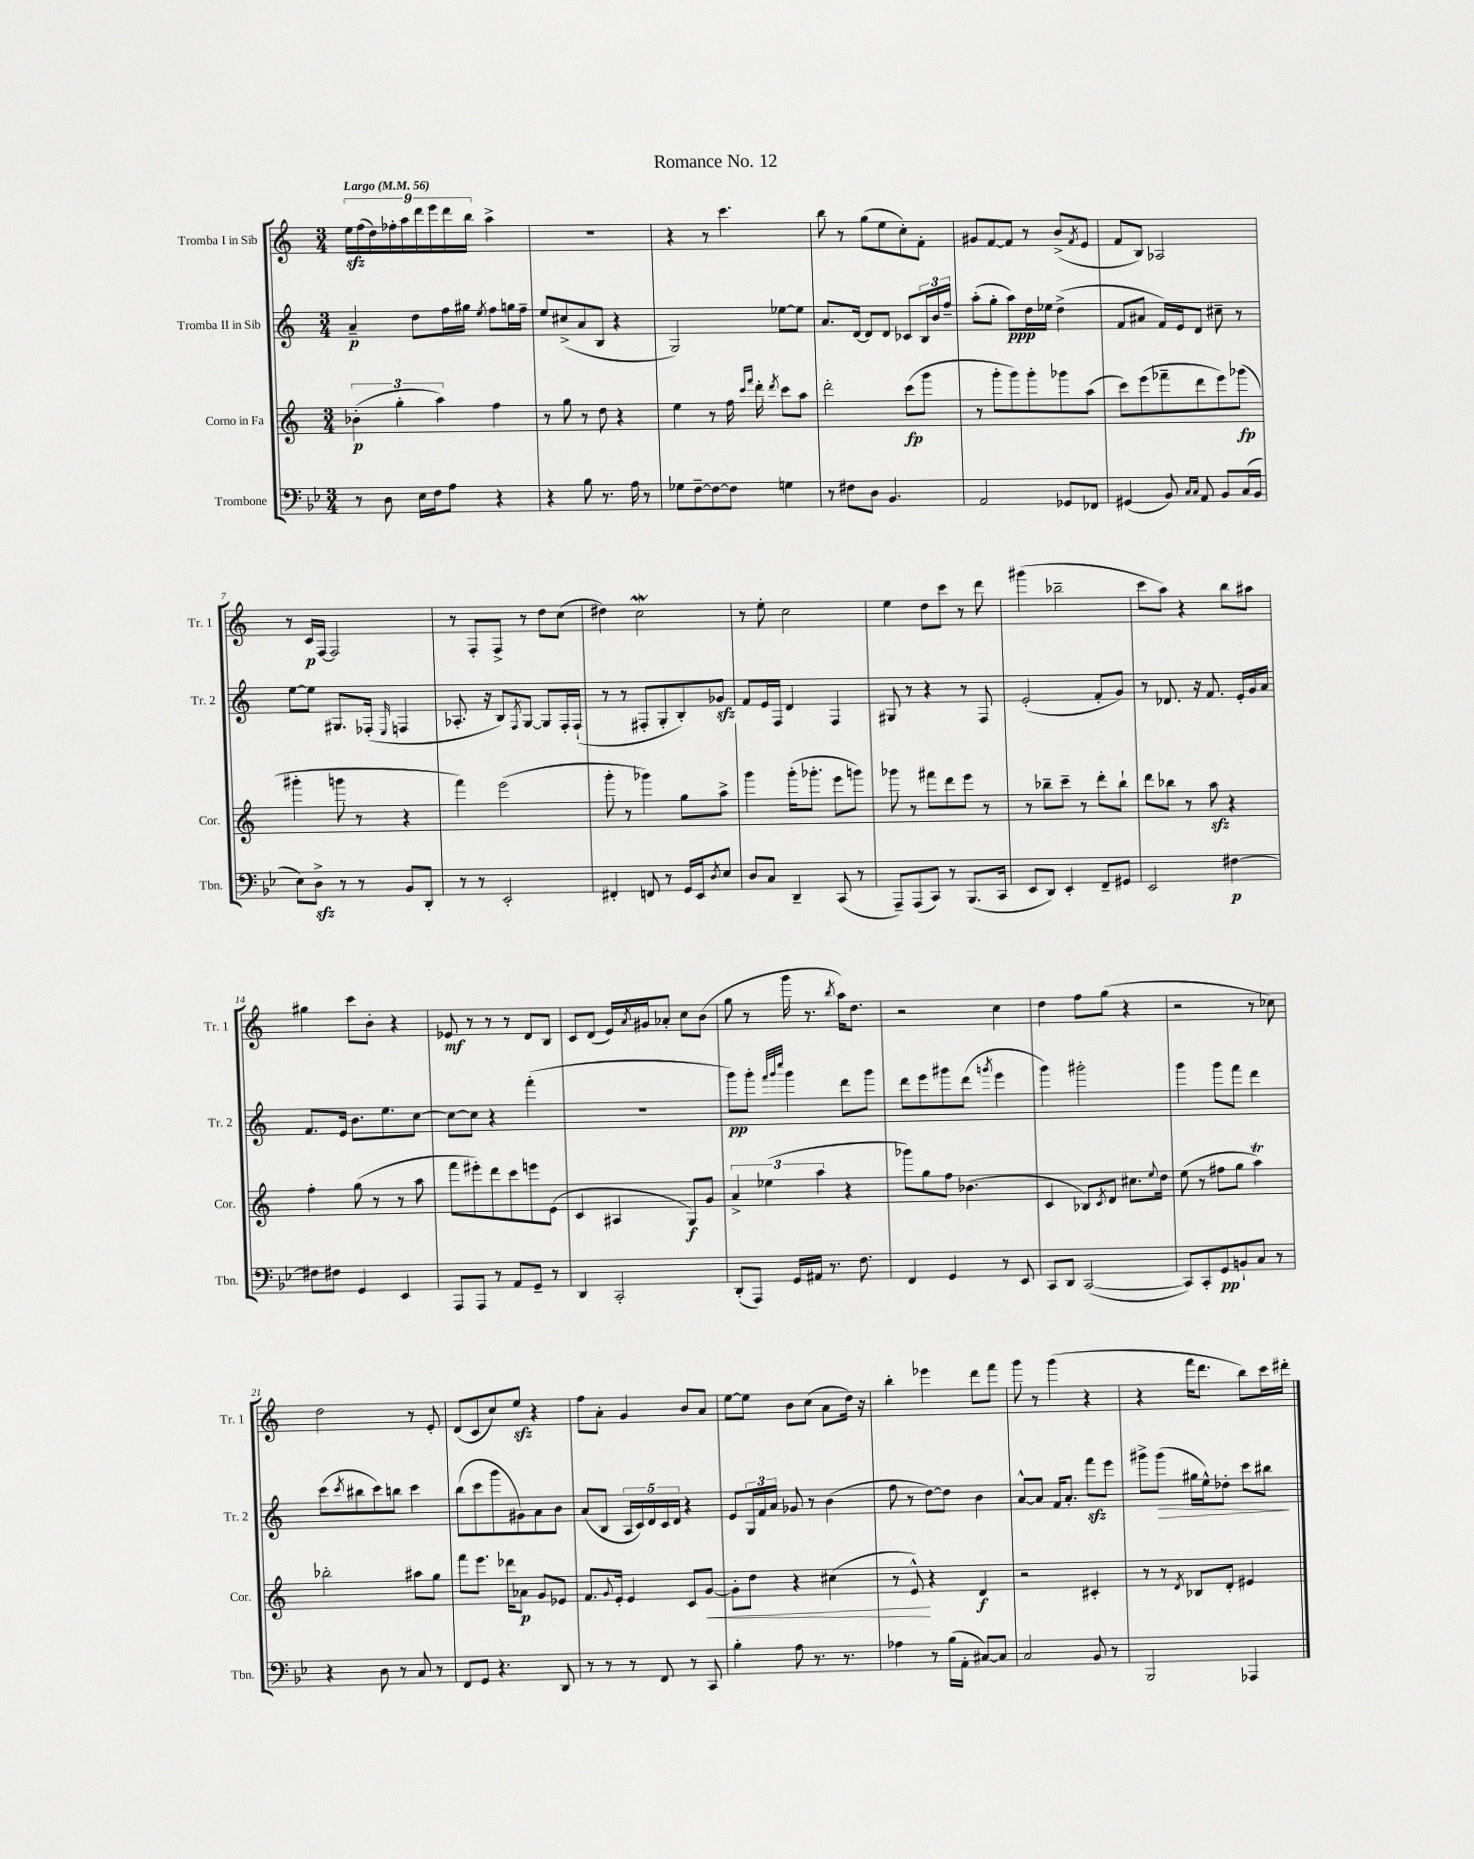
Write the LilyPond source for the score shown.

\header { title = "Romance No. 12" }
<<
\new StaffGroup <<
\new Staff = "s0" \with { instrumentName = "Tromba I in Sib" shortInstrumentName = "Tr. 1" } {
    \clef treble \key c \major \numericTimeSignature \time 3/4 \tempo "Largo" 4 = 56
    \tuplet 9/8 { e''16\sfz f''16( d''16) fes''16-. a''16 d'''16 e'''16 d'''16 b''16 } a''4-> |
    R2. |
    r4 r8 c'''4. |
    b''8 r8 g''8( e''8 c''8-.) f'8-. |
    gis'8 f'8~ f'8 r8 b'8->( \acciaccatura { f'8 } e'8 |
    f'8 b8) aes2 |
    r8 c'16\p f16~ f2 |
    r8 f8-. f8-> r8 d''8 c''8( |
    dis''4) c''2\mordent |
    r8 e''8-. c''2 |
    e''4 d''8 c'''8 r8 d'''8 |
    gis'''4( bes''2-- |
    c'''8 a''8) r4 b''8 ais''8 |
    gis''4 c'''8 b'8-. r4 |
    ees'8\mf r8 r8 r8 d'8 b8 |
    c'8 d'8( e'16) \acciaccatura { a'8 } gis'16 aes'8-. c''8 b'8( |
    g''8 r8 g'''16 r8. \acciaccatura { b''8 } a''16) d''8. |
    r2 c''4 |
    d''4 f''8 g''8( r4 |
    r2 r8 ces''8) |
    d''2 r8 e'8-. |
    d'8( c'8 c''8) e''8\sfz r4 |
    f''8 a'8-. g'4 b'8 a'8 |
    e''8~ e''8 b'8 c''8( a'8 d''16) r16 |
    b''4-. ees'''4 d'''8 f'''8 |
    g'''8 r8 g'''4( r4 |
    r4 f'''16 d'''8. b''8) c'''16 dis'''16-. \bar "|." |
}
\new Staff = "s1" \with { instrumentName = "Tromba II in Sib" shortInstrumentName = "Tr. 2" } {
    \clef treble \key c \major \numericTimeSignature \time 3/4
    a'4--\p d''8 f''16 gis''16 \acciaccatura { e''8 } f''8 g''16 f''16-- |
    e''8 cis''8->( a'8 b8 r4 |
    g2) ees''8~ ees''8 |
    a'8. d'16~ d'8 d'8 ces'8 \tuplet 3/2 { b16 b'16 f''16-- } |
    a''8-.( g''8-. a''8\ppp) d''16 ees''16 d''4->( |
    f'8 ais'8 f'16) e'16 d'8 cis''8-- r8 |
    e''8~ e''8 gis8. fes16-.( \grace { e16 } f4 |
    aes8.-. r16 b8) \acciaccatura { f8 } g8~ g8 f16-. f16-!( |
    r8 r8 fis8-. g8-. b8-.) ges'8\sfz |
    f'8 e'16 f16 d'4 f4 |
    gis8 r8 r4 r8 f8 |
    e'2-.( f'8-. g'8) |
    r8 des'8. r16 f'8. e'16-. g'16 a'16 |
    f'8. e'16 b'8. e''8. c''8~ |
    c''8~ c''8 r4 f'''4-.( |
    R2. |
    g'''8\pp) g'''8-. \grace { f'''32 g'''32 c''''32 } g'''4 d'''8 g'''8 |
    d'''8 e'''8 gis'''8 d'''8( \acciaccatura { g'''8 } e'''4 |
    g'''4) gis'''2-. |
    g'''4 g'''8 f'''8 d'''4 |
    c'''8( \acciaccatura { c'''8 } bis''8 c'''8) b''8 c'''4 |
    b''8( c'''8 g'''8 gis'8) a'8 b'8 |
    a'8( b8 \tuplet 5/4 { a16 c'16) d'16 c'16 d'16 } r4 |
    e'8 \tuplet 3/2 { g16 f'16 a'16 } ges'8 r8 b'4( |
    f''8 r8 d''8~) d''8 b'4 |
    a'8~-^ a'8 f'16 a'8.-. f'''8\sfz e'''8 |
    gis'''8-> gis'''8\>( gis''16 e''16-^) des''8-. c'''8 bis''8\! \bar "|." |
}
\new Staff = "s2" \with { instrumentName = "Corno in Fa" shortInstrumentName = "Cor." } {
    \clef treble \key c \major \numericTimeSignature \time 3/4
    \tuplet 3/2 { bes'4-.\p( g''4-. a''4) } f''4 |
    r8 g''8 r8 d''8 r4 |
    e''4 r8 f''16 \grace { c'''16 f'''16 } d'''16-. \acciaccatura { d'''8 } c'''8 a''8 |
    d'''2-. c'''8\fp( g'''8 |
    r8 g'''8-. g'''8) g'''8-. ges'''8 a''8( |
    c'''8) e'''8( fes'''8-- d'''8 e'''8) ges'''8\fp( |
    gis'''4-. g'''8 r8 r4 |
    f'''4) e'''2( |
    g'''8-. r8 ges'''4) g''8 a''8-> |
    g'''4 g'''16-.( ges'''8.-. e'''8 g'''8) |
    ges'''8 r8 fis'''8 d'''8 e'''8 r8 |
    r8 bes''8-- c'''8-- r8 d'''8-. bes''8-! |
    d'''8 bes''8 r8 a''8\sfz r4 |
    f''4-. g''8( r8 r8 a''8 |
    f'''8 eis'''8-.) d'''8 c'''8 e'''8 e'8( |
    c'4 ais4 g8\f) g'8 |
    \tuplet 3/2 { a'4-> ees''4( a''4 } r4 |
    ges'''8) g''8 f''8 bes'4.( |
    c'4 bes8) \acciaccatura { c'8 } d'8 cis''8. \appoggiatura { e''8 } d''16 |
    e''8( r8 fis''8 g''8 a''4\trill) |
    bes''2-. ais''8 g''8 |
    f'''8 e'''8. des'''16 aes'8\p g'8 ees'8 |
    f'8. \appoggiatura { g'8 } e'16-. e'4 c'8 g'8~\< |
    g'8-. d''8 r4 cis''4( |
    r8 e'8-^\!) r4 d'4\f |
    r2 cis'4-. |
    r8 r8 \acciaccatura { d'8 } bes8 d'8-. eis'4 \bar "|." |
}
\new Staff = "s3" \with { instrumentName = "Trombone" shortInstrumentName = "Tbn." } {
    \clef bass \key bes \major \numericTimeSignature \time 3/4
    r8 d8 ees16 f16 a8 r4 |
    r4 bes8 r8. a16 r8 |
    ges8 f8~-- f8~ f8 g4 |
    r8 fis8 d8 bes,4. |
    a,2 ges,8 fes,8 |
    gis,4( bes,8) \grace { c16 c16 } a,8 bes,8 c16( bes,16 |
    ees8) d8->\sfz r8 r8 bes,8 d,8-. |
    r8 r8 ees,2-. |
    fis,4-. f,8 r8 g,16 ees,16 \acciaccatura { d8 } ees8 |
    d8 c8 d,4-- c,8( r8 |
    a,,8--) a,,8( c,8) r8 bes,,8.( c,16 |
    ees,8 d,8) ees,4-. f,8-- gis,8 |
    ees,2 fis4~\p |
    fis8 fis8 g,4 ees,4 |
    a,,8 a,,8 r8 a,8 g,8-- r8 |
    d,4 c,2-. |
    d,8-.( a,,8) g,16 ais,16 r8. f8. |
    f,4 g,4 r8 ees,8 |
    c,8 d,8 c,2~( |
    c,8) c,8-. g,8\pp b,8-! c8 r8 |
    r4 d8 r8 c8 r8 |
    f,8 g,8 r4. d,8 |
    r8 r8 r8 f,8 r8 c,8 |
    bes4-. a8 r8. r8. |
    aes4 r8 bes16( a,16-. cis8~) cis8 |
    c2 bes,8 r8 |
    bes,,2 aes,,4 \bar "|." |
}
>>
>>
